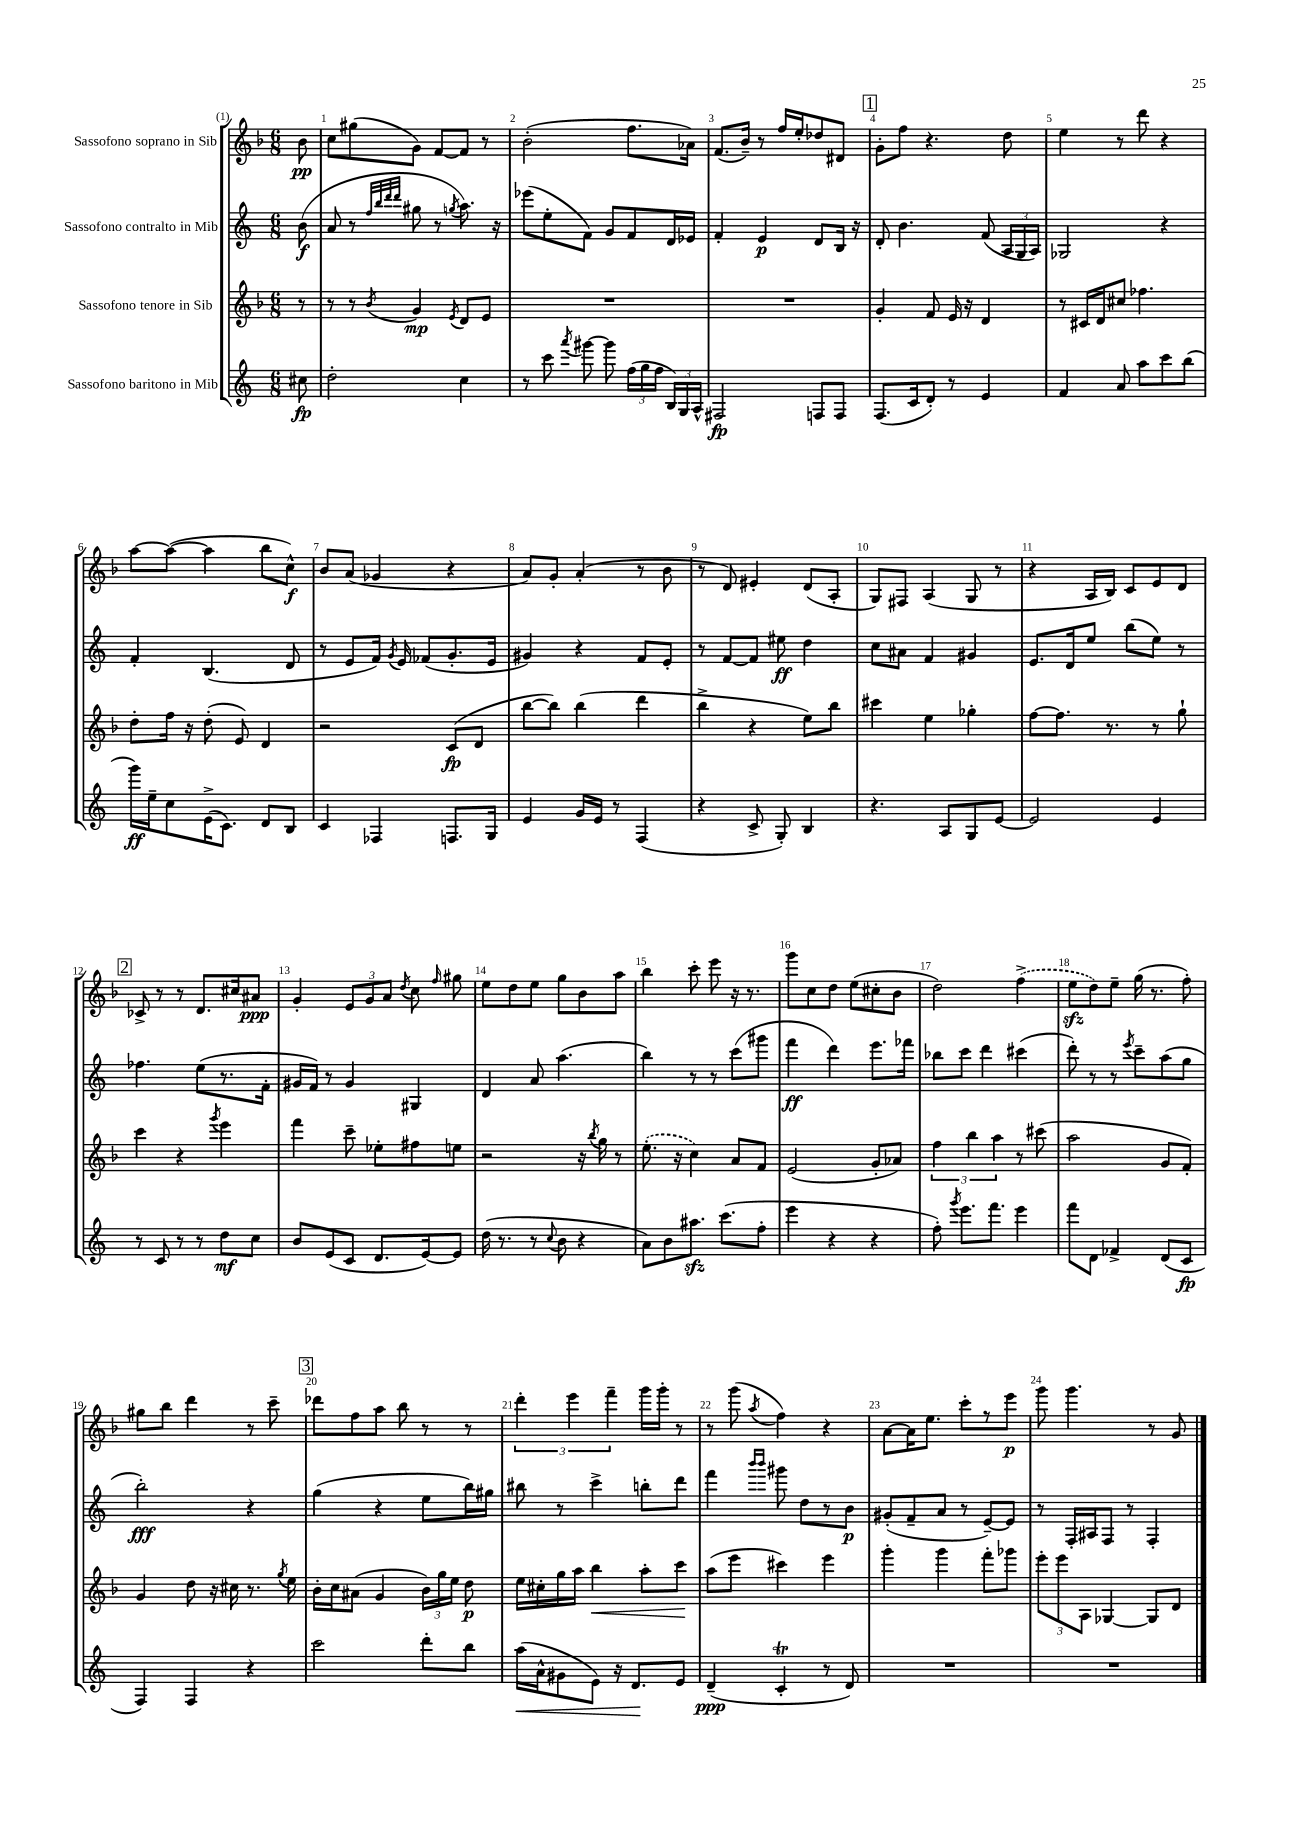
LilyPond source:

<<
\new StaffGroup <<
\new Staff = "s0" \with { instrumentName = "Sassofono soprano in Sib" } {
    \clef treble \key f \major \numericTimeSignature \time 6/8 \partial 8
    \autoBeamOff bes'8\pp |
    c''8[ gis''8( g'8]) f'8[~ f'8] r8 |
    bes'2-.( f''8.[ aes'16]) |
    f'8.[( bes'16]--) r8 f''16[ e''16-. des''8 dis'8] |
    \mark \markup { \box "1" } g'8[-. f''8] r4. d''8 |
    e''4 r8 d'''8 r4 |
    a''8[~ a''8]~( a''4 bes''8[ c''8]-^\f) |
    bes'8[ a'8]( ges'4 r4 |
    a'8[) g'8]-. a'4-.( r8 bes'8 |
    r8 d'8) eis'4-. d'8[( a8]-. |
    g8[) fis8] a4( g8 r8 |
    r4 a16[ bes16]) c'8[ e'8 d'8] |
    \mark \markup { \box "2" } ces'8-> r8 r8 d'8.[ cis''16 ais'8]\ppp |
    g'4-. \tuplet 3/2 { e'8[ g'8 a'8] } \acciaccatura { d''8 } c''8 \grace { f''16 } gis''8 |
    e''8[ d''8 e''8] g''8[ bes'8 a''8] |
    bes''4 c'''8-. e'''8 r16 r8. |
    g'''8[ c''8 d''8] e''8[( cis''8-. bes'8] |
    d''2) \once \slurDashed f''4->( |
    e''8[\sfz d''8) e''8]-- g''16( r8. f''8-.) |
    gis''8[ bes''8] d'''4 r8 c'''8-- |
    \mark \markup { \box "3" } des'''8[ f''8 a''8] bes''8 r8 r8 |
    \tuplet 3/2 { d'''4-. e'''4 f'''4-- } g'''16[ g'''16]-. r8 |
    r8 g'''8( \acciaccatura { a''8 } f''4) r4 |
    a'8[~ a'16 e''8.] c'''8[-. r8 e'''8]\p |
    g'''8 g'''4. r8 g'8 \bar "|." |
}
\new Staff = "s1" \with { instrumentName = "Sassofono contralto in Mib" } {
    \clef treble \key c \major \numericTimeSignature \time 6/8 \partial 8
    \autoBeamOff b'8\f( |
    a'8 r8 \grace { f''32[ b''32 d'''32 d'''32] } gis''8 r8 \acciaccatura { g''8 } a''8.) r16 |
    ees'''8[( e''8-. f'8]) g'8[ f'8 d'16 ees'16] |
    f'4-. e'4\p d'8[ b16] r16 |
    \mark \markup { \box "1" } d'8-. b'4. f'8( \tuplet 3/2 { a16[ g16 a16]) } |
    ges2 r4 |
    f'4-. b4.( d'8 |
    r8 e'8[ f'16]) \acciaccatura { g'8 } e'16 fes'8[( g'8.-. e'16] |
    gis'4) r4 f'8[ e'8]-. |
    r8 f'8[~ f'8] eis''8\ff d''4 |
    c''8[ ais'8] f'4 gis'4 |
    e'8.[ d'16 e''8] b''8[( e''8]) r8 |
    \mark \markup { \box "2" } fes''4. e''8[( r8. f'16]-. |
    gis'16[ f'16]) r8 gis'4 gis4 |
    d'4 a'8 a''4.( |
    b''4) r8 r8 c'''8[( gis'''8] |
    f'''4\ff d'''4) e'''8.[ fes'''16] |
    bes''8[ c'''8] d'''4 cis'''4( |
    d'''8-.) r8 r8 \acciaccatura { e'''8 } c'''8[-- a''8( g''8] |
    b''2-.\fff) r4 |
    \mark \markup { \box "3" } g''4( r4 e''8[ b''16) gis''16] |
    bis''8 r8 c'''4-> b''8[-. d'''8] |
    f'''4 \grace { b'''16[ b'''16] } gis'''8 d''8[ r8 b'8]\p |
    gis'8[-.( f'8-- a'8] r8 e'8[~--) e'8] |
    r8 f16[-. ais16 f8] r8 f4-. \bar "|." |
}
\new Staff = "s2" \with { instrumentName = "Sassofono tenore in Sib" } {
    \clef treble \key f \major \numericTimeSignature \time 6/8 \partial 8
    \autoBeamOff r8 |
    r8 r8 \acciaccatura { bes'8 } g'4\mp \acciaccatura { e'8 } d'8[ e'8] |
    R2. |
    R2. |
    \mark \markup { \box "1" } g'4-. f'8 e'16 r16 d'4 |
    r8 cis'16[ d'16 cis''8] fes''4. |
    d''8[-. f''16] r16 d''8-.( e'8) d'4 |
    r2 c'8[\fp( d'8] |
    bes''8[~ bes''8]) bes''4( d'''4 |
    bes''4-> r4 e''8[) bes''8] |
    cis'''4 e''4 ges''4-. |
    f''8[~ f''8.] r8. r8 g''8-! |
    \mark \markup { \box "2" } c'''4 r4 \acciaccatura { g'''8 } e'''4 |
    f'''4 c'''8-- ees''8[-. fis''8 e''8] |
    r2 r16 \acciaccatura { bes''8 } g''16 r8 |
    \once \slurDashed e''8.-.( r16 c''4) a'8[ f'8] |
    e'2( g'8[-. aes'8]) |
    \tuplet 3/2 { f''4 bes''4 a''4 } r8 cis'''8( |
    a''2 g'8[ f'8]-.) |
    g'4 d''8 r16 cis''16 r8. \acciaccatura { g''8 } e''16 |
    \mark \markup { \box "3" } bes'16[-. c''16 ais'8]( g'4 \tuplet 3/2 { bes'16[) g''16 e''16] } d''8\p |
    e''16[ cis''16-. g''16 a''16] bes''4\< a''8[-. c'''8]\! |
    a''8[( e'''8] cis'''4) e'''4 |
    g'''4-. g'''4 f'''8[-. ges'''8] |
    \tuplet 3/2 { e'''8[-. e'''8 a8] } ges4~ ges8[ d'8] \bar "|." |
}
\new Staff = "s3" \with { instrumentName = "Sassofono baritono in Mib" } {
    \clef treble \key c \major \numericTimeSignature \time 6/8 \partial 8
    \autoBeamOff cis''8\fp |
    d''2-. c''4 |
    r8 c'''8 \acciaccatura { a'''8 } gis'''8~ gis'''8 \tuplet 3/2 { f''16[( g''16 f''16] } \tuplet 3/2 { b16[) g16 a16]-^ } |
    fis2\fp f8[ f8] |
    \mark \markup { \box "1" } f8.[( c'16 d'8]-.) r8 e'4 |
    f'4 a'8 a''8[ c'''8 b''8]( |
    g'''16[\ff) e''16-- c''8 e'16->( c'8.]) d'8[ b8] |
    c'4 fes4 f8.[ g16] |
    e'4 g'16[ e'16] r8 f4( |
    r4 c'8-> g8-.) b4 |
    r4. a8[ g8 e'8]~ |
    e'2 e'4 |
    \mark \markup { \box "2" } r8 c'8 r8 r8 d''8[\mf c''8] |
    b'8[ e'8( c'8] d'8.[ e'16~) e'8] |
    d''16( r8. r8 \appoggiatura { c''8 } b'8 r4 |
    a'8[) b'8 ais''8.]\sfz c'''8.[( f''8]-. |
    e'''4 r4 r4 |
    f''8-.) \acciaccatura { g'''8 } e'''8.[ f'''8.] e'''4 |
    f'''8[ d'8] fes'4-> d'8[( c'8]\fp |
    f4) f4 r4 |
    \mark \markup { \box "3" } c'''2 d'''8[-. b''8] |
    a''16[\<( a'16-^ gis'8 e'8]) r16 d'8.[\! e'8] |
    d'4--\ppp( c'4-.\trill r8 d'8) |
    R2. |
    R2. \bar "|." |
}
>>
>>
\layout { \context { \Score \override BarNumber.break-visibility = ##(#f #t #t) barNumberVisibility = #all-bar-numbers-visible } }
